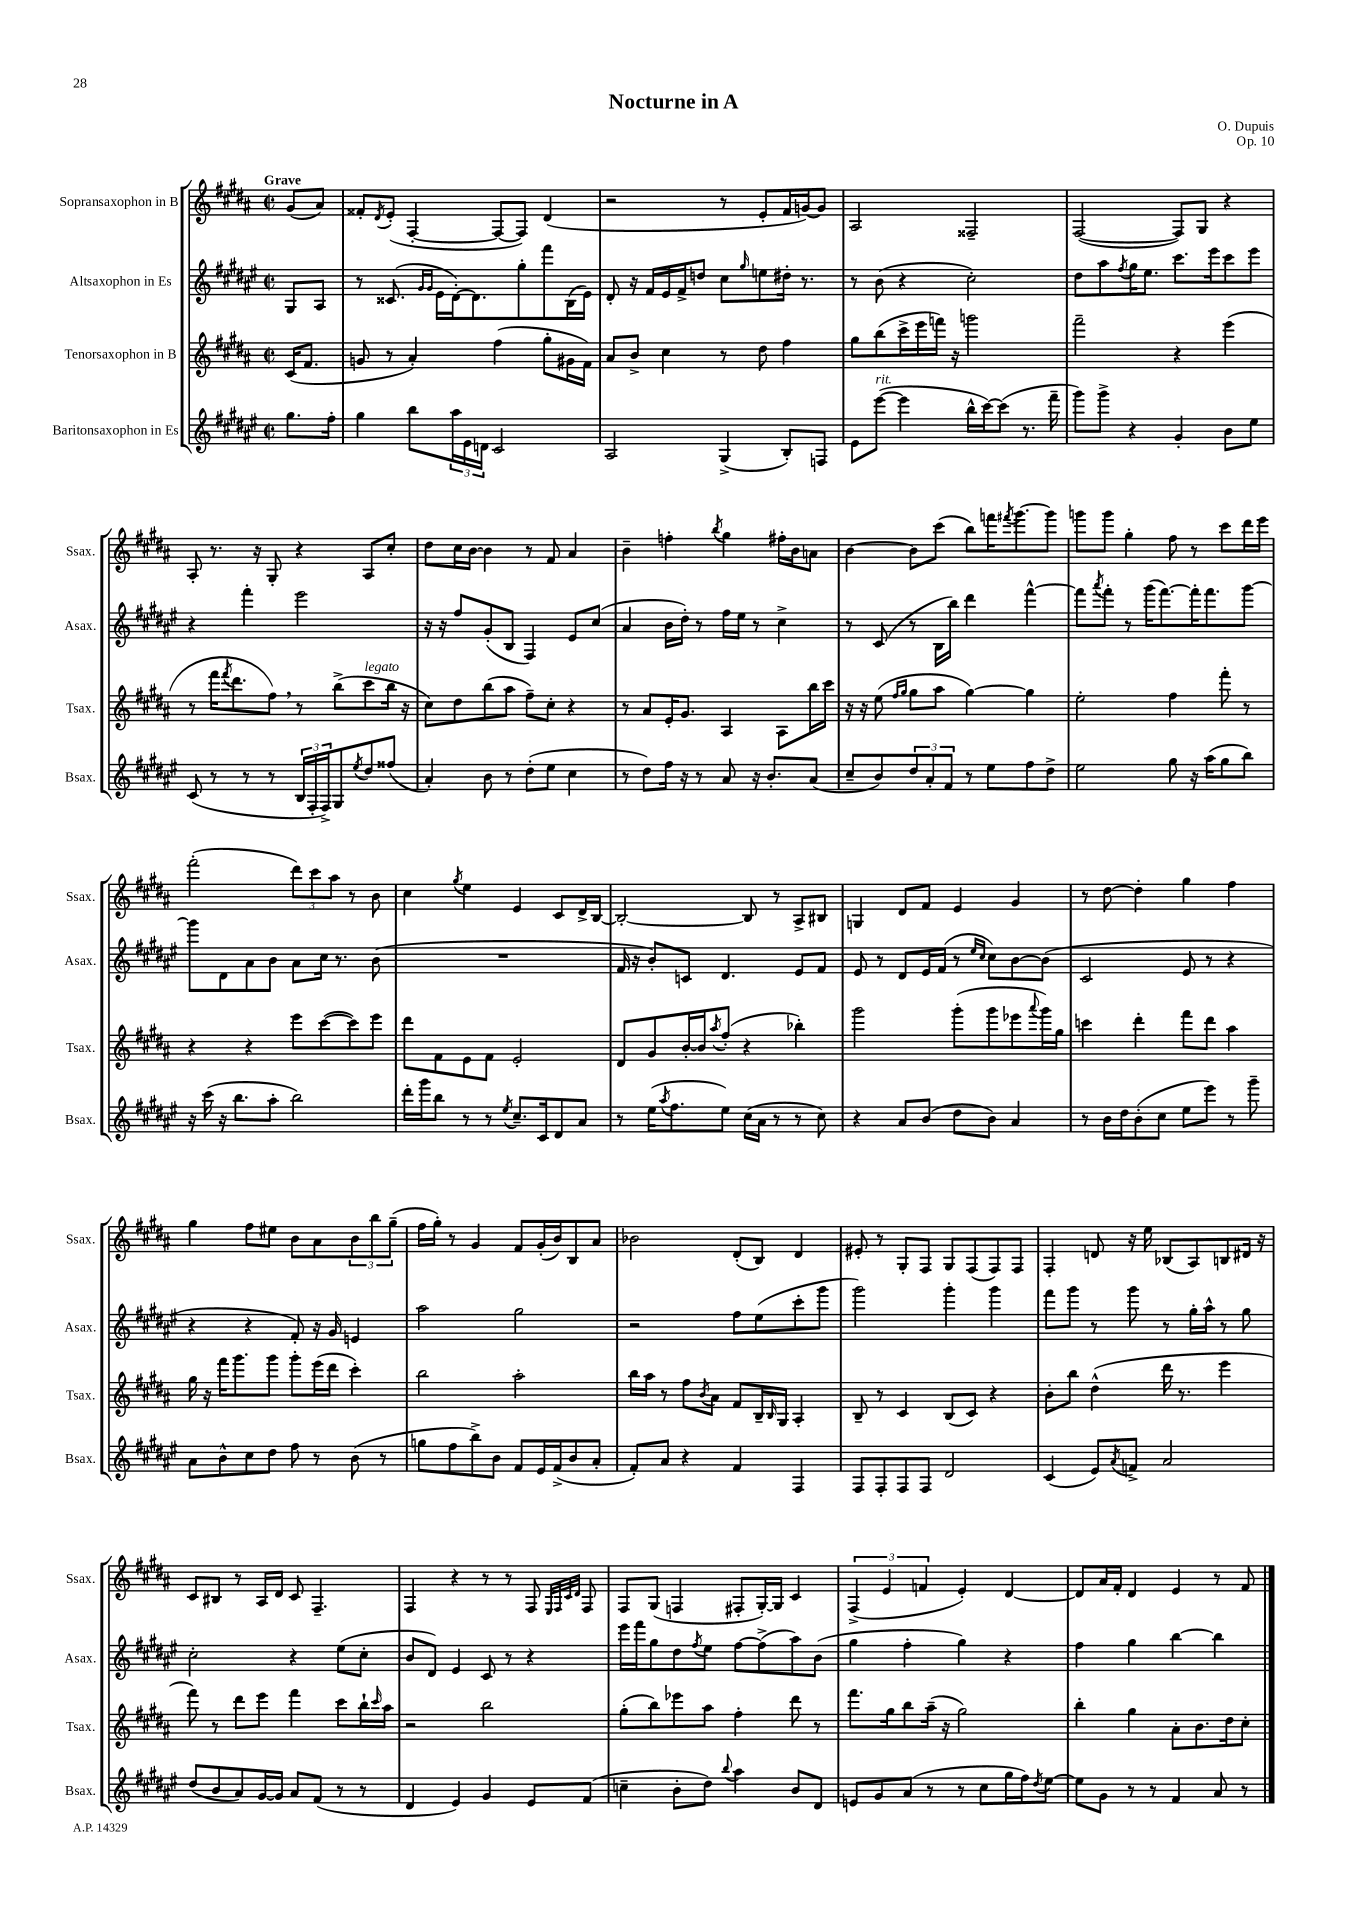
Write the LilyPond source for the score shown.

\header { title = "Nocturne in A" composer = "O. Dupuis" opus = "Op. 10" }
<<
\new StaffGroup <<
\new Staff = "s0" \with { instrumentName = "Sopransaxophon in B" shortInstrumentName = "Ssax." } {
    \clef treble \key b \major \defaultTimeSignature \time 2/2 \partial 4 \tempo "Grave"
    gis'8( ais'8) |
    fisis'8-. \acciaccatura { dis'8 } e'8-.( fis4~-. fis8~ fis8) dis'4( |
    r2 r8 e'8-. fis'16 g'16~) g'8 |
    ais2 fisis2-- |
    fis2~( fis8) gis8 r4 |
    ais8-. r8. r16 gis8-. r4 ais8 cis''8-. |
    dis''8 cis''16 b'16~ b'4 r8 fis'8 ais'4 |
    b'4-- f''4-. \acciaccatura { b''8 } gis''4 fis''16-. b'16 a'8 |
    b'4~ b'8 cis'''8( b''8) f'''16 \acciaccatura { fis'''8 } gis'''8.~ gis'''8 |
    g'''8 g'''8 gis''4-. fis''8 r8 cis'''8 dis'''16 e'''16 |
    fis'''2-.( \tuplet 3/2 { dis'''8) cis'''8 ais''8 } r8 b'8 |
    cis''4 \acciaccatura { gis''8 } e''4 e'4 cis'8 dis'16-> b16~ |
    b2~-. b8 r8 ais8-> bis8 |
    g4 dis'8 fis'8 e'4 gis'4 |
    r8 dis''8~ dis''4-. gis''4 fis''4 |
    gis''4 fis''8 eis''8 b'8 ais'8 \tuplet 3/2 { b'8 b''8 gis''8--( } |
    fis''16 gis''16-.) r8 gis'4 fis'8 gis'16-.( b'16) b8 ais'8 |
    bes'2 dis'8-.( b8) dis'4 |
    eis'8-. r8 gis8-. fis8 gis8 fis8( fis8) fis8 |
    fis4-. d'8 r16 e''16 bes8( ais8) b8 dis'16 r16 |
    cis'8 bis8 r8 ais16 dis'16 cis'8 fis4.-- |
    fis4 r4 r8 r8 fis8 \grace { e32 fis32 cis'32 dis'32 } fis8 |
    fis8 gis8( f4 fis8-. gis16~-.) gis16 cis'4 |
    \tuplet 3/2 { fis4->( e'4 f'4 } e'4-.) dis'4~ |
    dis'8 ais'16 fis'16-. dis'4 e'4 r8 fis'8 \bar "|." |
}
\new Staff = "s1" \with { instrumentName = "Altsaxophon in Es" shortInstrumentName = "Asax." } {
    \clef treble \key fis \major \defaultTimeSignature \time 2/2 \partial 4
    gis8 ais8 |
    r8 cisis'8.( \grace { gis'16 gis'16 } eis'16 dis'16~-.) dis'8. gis''8-. fis'''8 b16( eis'16) |
    dis'8-. r16 fis'16 eis'16 fis'16-> d''8 cis''8 \grace { gis''16 } e''8 dis''16-. r8. |
    r8 b'8( r4 cis''2-.) |
    dis''8 ais''8 \acciaccatura { fis''8 } gis''16 eis''8. cis'''8. eis'''16 cis'''8 eis'''8 |
    r4 fis'''4-. eis'''2 |
    r16 r16 fis''8 gis'8-.( b8 fis4) eis'8 cis''8( |
    ais'4 b'16 dis''16-.) r8 fis''16 eis''16 r8 cis''4-> |
    r8 cis'8( r8 b16 b''16) dis'''4 fis'''4~-^ |
    fis'''8 \acciaccatura { ais'''8 } fis'''8-. r8 gis'''16( fis'''8.~) fis'''16-. fis'''8. gis'''8~ |
    gis'''8 dis'8 ais'8 b'8 ais'8 cis''16 r8. b'8( |
    R1 |
    fis'16 r16 b'8-.) c'8 dis'4. eis'8 fis'8 |
    eis'8 r8 dis'8 eis'16 fis'16( r8 \grace { eis''16 cis''16 } cis''8) b'8~ b'8( |
    cis'2 eis'8 r8 r4 |
    r4 r4 fis'8-.) r16 gis'16 e'4 |
    ais''2 gis''2 |
    r2 fis''8 eis''8( cis'''8-. gis'''8 |
    gis'''2) gis'''4-. gis'''4 |
    fis'''8 gis'''8 r8 gis'''8 r8 gis''16-. ais''16-^ r8 gis''8 |
    cis''2-. r4 eis''8( cis''8-. |
    b'8 dis'8) eis'4 cis'8 r8 r4 |
    eis'''16 fis'''16 gis''8 dis''8 \acciaccatura { fis''8 } eis''8 fis''8~ fis''8->( ais''8) b'8( |
    gis''4 fis''4-. gis''4) r4 |
    fis''4 gis''4 b''4~ b''4 \bar "|." |
}
\new Staff = "s2" \with { instrumentName = "Tenorsaxophon in B" shortInstrumentName = "Tsax." } {
    \clef treble \key b \major \defaultTimeSignature \time 2/2 \partial 4
    cis'16( fis'8. |
    g'8 r8 ais'4-.) fis''4( gis''8-. gis'16 fis'16) |
    ais'8 b'8-> cis''4 r8 dis''8 fis''4 |
    gis''8 b''8( cis'''16-> e'''16 f'''16) r16 g'''2 |
    fis'''2-- r4 e'''4( |
    r8 fis'''16 \acciaccatura { fis'''8 } dis'''8. fis''8) \breathe r8 b''8->( cis'''8^\markup { \italic "legato" } b''16 r16 |
    cis''8) dis''8 b''8( ais''8 fis''8--) cis''8-. r4 |
    r8 ais'8 e'16-. gis'8. ais4 ais8 b''16 cis'''16 |
    r16 r16 e''8( \grace { fis''16 gis''16 } gis''8 ais''8 gis''4~) gis''4 |
    e''2-. fis''4 fis'''8-. r8 |
    r4 r4 e'''8 cis'''8~( cis'''8) e'''8 |
    dis'''8 fis'8 e'8 fis'8 e'2-. |
    dis'8 gis'8 b'16~-. b'16 \acciaccatura { ais''8 } fis''8-.( r4 bes''4-.) |
    gis'''2 gis'''8-.( gis'''8 ees'''8 \appoggiatura { ais'''8 } gis'''16) gis''16 |
    c'''4 dis'''4-. fis'''8 dis'''8 ais''4 |
    gis''16 r16 fis'''16 gis'''8. gis'''8 gis'''8-. e'''16( dis'''16 cis'''4-.) |
    b''2 ais''2-. |
    b''16 ais''16 r8 fis''8 \acciaccatura { b'8 } ais'8 fis'8 b16-- \grace { b16 } gis16 ais4-. |
    b8-- r8 cis'4 b8( cis'8) r4 |
    b'8-. b''8 dis''4-^( dis'''16 r8. e'''4 |
    fis'''8) r8 dis'''8 e'''8 fis'''4 cis'''8 b''16-! \grace { cis'''16 } ais''16 |
    r2 b''2 |
    gis''8-.( b''8) ees'''8 ais''8 fis''4-. dis'''8 r8 |
    fis'''8. gis''16 b''8 ais''16--( r16 gis''2) |
    b''4-. gis''4 ais'8-. b'8. dis''16 cis''8-. \bar "|." |
}
\new Staff = "s3" \with { instrumentName = "Baritonsaxophon in Es" shortInstrumentName = "Bsax." } {
    \clef treble \key fis \major \defaultTimeSignature \time 2/2 \partial 4
    gis''8. fis''16-. |
    gis''4 b''8 \tuplet 3/2 { ais''16 eis'16 d'16 } cis'2 |
    ais2 gis4->( b8-.) f8 |
    eis'8 eis'''8~^\markup { \italic "rit." }( eis'''4 b''16-^ cis'''16~) cis'''8( r8. fis'''16-- |
    gis'''8) gis'''8-> r4 gis'4-. b'8 eis''8 |
    cis'8( r8 r8 r8 \tuplet 3/2 { b16 fis16-. fis16->) } gis8 \acciaccatura { eis''8 } dis''8 fisis''8( |
    ais'4-.) b'8 r8 dis''8-.( eis''8 cis''4 |
    r8 dis''8) fis''16 r16 r8 ais'8 r16 b'8.-. ais'8( |
    cis''8-- b'8) \tuplet 3/2 { dis''8 ais'8-. fis'8 } r8 eis''8 fis''8 dis''8-> |
    eis''2 gis''8 r16 ais''16( gis''8 b''8) |
    r16 cis'''16( r16 b''8. ais''8-. b''2) |
    dis'''16-. gis'''16 b''8 r8 r8 \acciaccatura { eis''8 } cis''8.-- cis'16 dis'8 ais'8 |
    r8 eis''16( \acciaccatura { ais''8 } fis''8. eis''8) cis''16( ais'16 r8 r8 cis''8) |
    r4 ais'8 b'8( dis''8 b'8) ais'4 |
    r8 b'16 dis''16 b'8-.( cis''8 eis''8 eis'''8) r8 gis'''8-- |
    ais'8 b'8-^ cis''8 dis''8 fis''8 r8 b'8( r8 |
    g''8 fis''8 b''8->) b'8 fis'8 eis'16 fis'16->( b'8 ais'8-. |
    fis'8-.) ais'8 r4 fis'4 fis4 |
    fis8 fis8-. fis8 fis8 dis'2 |
    cis'4( eis'8) \acciaccatura { ais'8 } f'8-> ais'2 |
    dis''8( b'8 ais'8) gis'16~ gis'16 ais'8 fis'8( r8 r8 |
    dis'4 eis'4) gis'4 eis'8 fis'8( |
    c''4-- b'8-. dis''8) \appoggiatura { b''8 } ais''4 b'8 dis'8 |
    e'8 gis'8 ais'8( r8 r8 cis''8 gis''16 fis''16) \acciaccatura { dis''8 } eis''8~ |
    eis''8 gis'8 r8 r8 fis'4 ais'8 r8 \bar "|." |
}
>>
>>
\layout { \context { \Score \remove "Bar_number_engraver" } }
